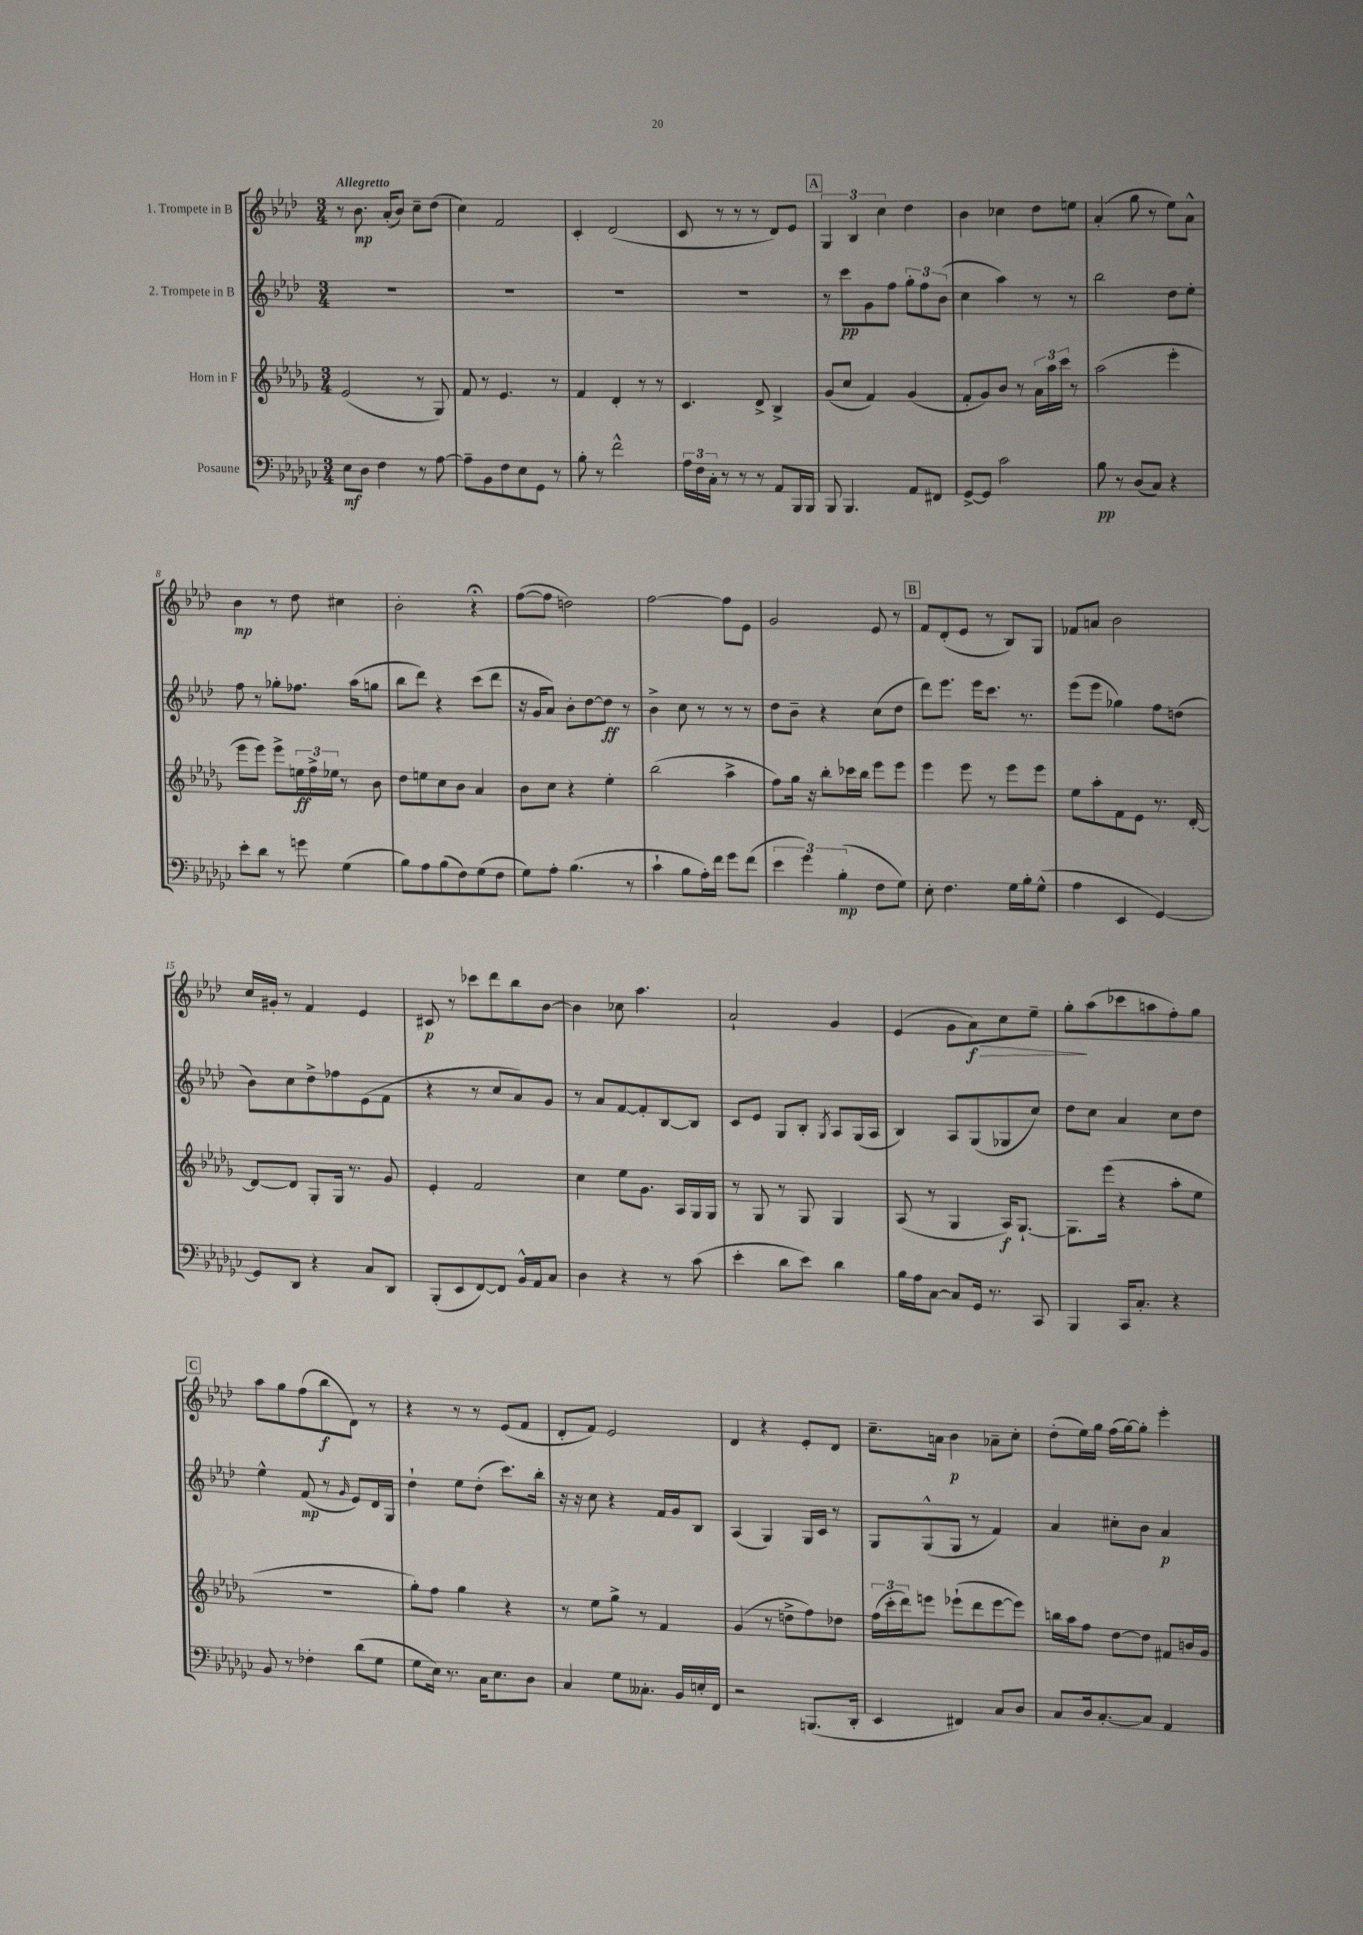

**kern	**dynam	**kern	**dynam	**kern	**dynam	**kern	**dynam
*part4	*part4	*part3	*part3	*part2	*part2	*part1	*part1
*staff4	*staff4	*staff3	*staff3	*staff2	*staff2	*staff1	*staff1
*I"Posaune	*	*I"Horn in F	*	*I"2. Trompete in B	*	*I"1. Trompete in B	*
*clefF4	*	*clefG2	*	*clefG2	*	*clefG2	*
*k[b-e-a-d-g-c-]	*	*k[b-e-a-d-g-]	*	*k[b-e-a-d-]	*	*k[b-e-a-d-]	*
*M3/4	*	*M3/4	*	*M3/4	*	*M3/4	*
=1	=1	=1	=1	=1	=1	=1	=1
!	!	!	!	!	!	!LO:TX:a:B:t=Allegretto	!
8E-\L	mf	(2e-/	.	2.r	.	8r	.
8D-\J	.	.	.	.	.	8.b-\	mp
4F\	.	.	.	.	.	.	.
.	.	.	.	.	.	(16a-'/KL	.
.	.	.	.	.	.	8b-/J)	.
8r	.	8r	.	.	.	8cc~\L	.
[8A-\	.	8G-/)	.	.	.	(8dd-\J	.
=2	=2	=2	=2	=2	=2	=2	=2
8A-~\L]	.	8f/	.	2.r	.	4cc\)	.
8BB-\	.	8r	.	.	.	.	.
8F\	.	4.e-/	.	.	.	2f/	.
8E-\	.	.	.	.	.	.	.
8GG-\J	.	.	.	.	.	.	.
8r	.	8r	.	.	.	.	.
=3	=3	=3	=3	=3	=3	=3	=3
8B-'\	.	4f/	.	2.r	.	4c'/	.
8r	.	.	.	.	.	.	.
2f^^\	.	4d-'/	.	.	.	(2d-/	.
.	.	8r	.	.	.	.	.
.	.	8r	.	.	.	.	.
=4	=4	=4	=4	=4	=4	=4	=4
24A-\LL	.	4.c/	.	2.r	.	8c/	.
24F\	.	.	.	.	.	.	.
24C-'\JJ	.	.	.	.	.	.	.
8r	.	.	.	.	.	8r	.
8r	.	.	.	.	.	8r	.
8r	.	8d-^/	.	.	.	8r	.
8AA-/L	.	4B-^/	.	.	.	8d-/L)	.
16BBB-/L	.	.	.	.	.	8e-/J	.
16BBB-/JJ	.	.	.	.	.	.	.
!!LO:REH:place=s1:t=A
=5	=5	=5	=5	=5	=5	=5	=5
8BBB-/	.	(8g-/L	.	8r	.	6G/	.
4.BBB-/	.	8cc/J	.	8ccc\L	pp	.	.
.	.	.	.	.	.	6B-/	.
.	.	4f/)	.	8g\	.	.	.
.	.	.	.	.	.	6cc\	.
.	.	.	.	8ff\J	.	.	.
8AA-/L	.	(4g-/	.	12gg'\L	.	4dd-\	.
.	.	.	.	12ff\	.	.	.
8FF#X/J	.	.	.	.	.	.	.
.	.	.	.	(12b-\J	.	.	.
=6	=6	=6	=6	=6	=6	=6	=6
[8GG-^/L	.	8f'/L	.	4cc\	.	4b-\	.
8GG-/J]	.	8g-/)	.	.	.	.	.
2c-\	.	8b-/J	.	4aa-\)	.	4cc-X\	.
.	.	8r	.	.	.	.	.
.	.	24a-\LL	.	8r	.	8dd-\L	.
.	.	24aa-\	.	.	.	.	.
.	.	24ccc\JJ	.	.	.	.	.
.	.	8r	.	8r	.	8een\J	.
=7	=7	=7	=7	=7	=7	=7	=7
8B-\	pp	(2aa-\	.	2bb-\	.	(4a-'/	.
8r	.	.	.	.	.	.	.
(8D-/L	.	.	.	.	.	8gg\	.
8C-/J)	.	.	.	.	.	8r	.
4r	.	4eee-'\	.	8dd-\L	.	8ee-\L)	.
.	.	.	.	8ee-'\J	.	8a-^^\J	.
!!LO:LB:g=z
=8	=8	=8	=8	=8	=8	=8	=8
8e-'\L	.	8eee-\L	.	8ff\	.	4b-\	mp
8d-\J	.	8eee-\J)	.	8r	.	.	.
8r	.	8eee-^\L	.	8gg-X'\L	.	8r	.
8gn\	.	24een\L	ff	8.ff-X\J	.	8dd-\	.
.	.	24ff^\	.	.	.	.	.
.	.	24ee-X\JJ	.	.	.	.	.
(4G-\	.	8r	.	.	.	4cc#X\	.
.	.	.	.	(16aa-\KL	.	.	.
.	.	8b-\	.	8ggn\J	.	.	.
=9	=9	=9	=9	=9	=9	=9	=9
8B-\L)	.	8dd-\L	.	8bb-\L	.	2b-'\	.
8A-\	.	8een\	.	8ddd-\J)	.	.	.
(8B-\	.	8cc\	.	4r	.	.	.
8F\)	.	8b-\J	.	.	.	.	.
(8G-\	.	4a-/	.	(8ccc\L	.	4r;<	.
8F\J	.	.	.	8ddd-\J	.	.	.
=10	=10	=10	=10	=10	=10	=10	=10
8G-\L)	.	8b-\L	.	16r	.	([8ff\L	.
.	.	.	.	16g/KL	.	.	.
8A-'\J	.	8cc\J	.	8a-/J)	.	8ff\J]	.
(4.B-\	.	4r	.	8b-'\L	.	2ddn\)	.
.	.	.	.	[8dd-\	.	.	.
.	.	4ee-'\	.	8dd-\J]	ff	.	.
8r	.	.	.	8r	.	.	.
=11	=11	=11	=11	=11	=11	=11	=11
4c-`\	.	(2bb-\	.	4b-^\	.	[2ff\	.
8B-\L	.	.	.	8cc\	.	.	.
16A-'\L)	.	.	.	8r	.	.	.
16f\JJ	.	.	.	.	.	.	.
8g-\L	.	4aa-^\	.	8r	.	8ff\L]	.
(8f\J	.	.	.	8r	.	8e-\J	.
=12	=12	=12	=12	=12	=12	=12	=12
6e-\	.	8ff\L)	.	8dd-\L	.	2g/	.
.	.	16gg-\Jk	.	8b-~\J	.	.	.
6g-\)	.	.	.	.	.	.	.
.	.	16r	.	.	.	.	.
.	.	8bb-'\L	.	4r	.	.	.
(6B-'\	mp	.	.	.	.	.	.
.	.	16ccc-X\L	.	.	.	.	.
.	.	16bb-\JJ	.	.	.	.	.
8F\L	.	8eee-\L	.	(8cc\L	.	8e-/	.
8G-\J)	.	8eee-\J	.	8dd-\J	.	8r	.
!!LO:REH:place=s1:t=B
=13	=13	=13	=13	=13	=13	=13	=13
8E-'\	.	4eee-\	.	8ddd-\L)	.	8f/L	.
4.F\	.	.	.	8.eee-\J	.	(8d-'/	.
.	.	8eee-\	.	.	.	8e-/J	.
.	.	.	.	16eee-\KL	.	.	.
.	.	8r	.	8.ccc\J	.	8r	.
16G-\LL	.	8eee-\L	.	.	.	8B-/L)	.
16B-'\J	.	.	.	8.r	.	.	.
(8G-^^\J	.	8eee-\J	.	.	.	8G/J	.
=14	=14	=14	=14	=14	=14	=14	=14
4A-\	.	8ee-\L	.	(8eee-\L	.	8f-X/L	.
.	.	8aa-'\	.	8eee-\J	.	8an/J	.
4EE-/	.	8f\	.	4gg-X\)	.	2b-\	.
.	.	8e-\J	.	.	.	.	.
[4GG-/)	.	8.r	.	8ff\L	.	.	.
.	.	.	.	(8ddn\J	.	.	.
.	.	[16d-'/	.	.	.	.	.
!!LO:LB:g=z
=15	=15	=15	=15	=15	=15	=15	=15
8GG-/L]	.	8d-/L_	.	8b-\L)	.	16cc/LL	.
.	.	.	.	.	.	16g#X'/JJ	.
8DD-/J	.	8d-/J]	.	8cc\	.	8r	.
4r	.	8G-'/L	.	8dd-^\	.	4f/	.
.	.	16G-/Jk	.	8ff-X\	.	.	.
.	.	8.r	.	.	.	.	.
8C-/L	.	.	.	(8e-\	.	4e-/	.
8DD-/J	.	8g-/	.	8f\J	.	.	.
=16	=16	=16	=16	=16	=16	=16	=16
(8BBB-'/L	.	4e-'/	.	4r	.	8c#X/	p
8EE-/	.	.	.	.	.	8r	.
[8FF/)	.	2f/	.	8r	.	8ccc-X\L	.
8FF/J]	.	.	.	8cc/L	.	8ddd-\	.
16BB-^^/LL	.	.	.	8a-/)	.	8bb-\	.
16AA-/J	.	.	.	.	.	.	.
8C-/J	.	.	.	8g/J	.	[8b-\J	.
=17	=17	=17	=17	=17	=17	=17	=17
4D-\	.	4cc\	.	8r	.	4b-\]	.
.	.	.	.	8a-/L	.	.	.
4r	.	8ee-\L	.	[8f/	.	8cc-X\	.
.	.	8.g-\J	.	8f'/]	.	4.aa-\	.
8r	.	.	.	[8B-/	.	.	.
.	.	16A-/LL	.	.	.	.	.
(8c-\	.	16G-/	.	8B-/J]	.	.	.
.	.	16G-/JJ	.	.	.	.	.
=18	=18	=18	=18	=18	=18	=18	=18
4e-'\	.	8r	.	8c/L	.	2a-`/	.
.	.	8G-/	.	8e-/J	.	.	.
8d-\L	.	8r	.	8G/L	.	.	.
8e-\J)	.	8G-/	.	8B-'/J	.	.	.
.	.	.	.	8qG/	.	.	.
4d-\	.	4G-/	.	8A-/L	.	4g/	.
.	.	.	.	(16G/L	.	.	.
.	.	.	.	16A-/JJ	.	.	.
=19	=19	=19	=19	=19	=19	=19	=19
16B-\LL	.	(8A-/	.	4B-/)	.	(4e-/	.
16A-\J	.	.	.	.	.	.	.
[8C-\J	.	8r	.	.	.	.	.
8C-/L]	.	4G-/	.	8A-/L	.	8g\L	.
!	!	!	!	!	!	!	!LO:HP:b
16GG-/Jk	.	.	.	(8G/	.	8a-\)	> f
8.r	.	.	.	.	.	.	.
.	.	16A-/KL)	f	8G-X/	.	8cc\	.
.	.	[8.G-`/J	.	.	.	.	.
8CC-/	.	.	.	8cc/J)	.	8ee-~\J	.
=20	=20	=20	=20	=20	=20	=20	=20
4BBB-/	.	8.G-\L]	.	8dd-\L	.	8gg'\L	.
.	.	.	.	8cc\J	.	(8aa-\	]
.	.	(16eee-\Jk	.	.	.	.	.
16CC-/KL	.	4r	.	4a-/	.	8ccc-X\	.
8.C-'/J	.	.	.	.	.	.	.
.	.	.	.	.	.	8aan\	.
4r	.	8aa-'\L	.	8cc\L	.	8ff'\)	.
.	.	8ee-\J	.	8dd-\J	.	8gg\J	.
!!LO:LB:g=z
!!LO:REH:place=s1:t=C
=21	=21	=21	=21	=21	=21	=21	=21
8BB-/	.	2.r	.	4ee-^^\	.	8aa-\L	.
8r	.	.	.	.	.	8gg\	.
4F-X'\	.	.	.	(8f/	mp	(8ff\	.
.	.	.	.	8r	.	8bb-\	f
.	.	.	.	16qqg/	.	.	.
(8d-\L	.	.	.	8e-/L)	.	8d-\J)	.
8G-\J	.	.	.	16d-/L	.	8r	.
.	.	.	.	16G/JJ	.	.	.
=22	=22	=22	=22	=22	=22	=22	=22
8G-\L	.	8gg-'\L)	.	4dd-`\	.	4r	.
16E-\Jk)	.	8ff\J	.	.	.	.	.
8.r	.	.	.	.	.	.	.
.	.	4gg-\	.	8ee-\L	.	8r	.
16C-\KL	.	.	.	(8dd-'\J	.	8r	.
8.E-\	.	.	.	.	.	.	.
.	.	4r	.	8.ccc\L)	.	(8e-/L	.
8D-\J	.	.	.	.	.	8f/J	.
.	.	.	.	16bb-'\Jk	.	.	.
=23	=23	=23	=23	=23	=23	=23	=23
4C-/	.	8r	.	16r	.	8d-'/L	.
.	.	.	.	16r	.	.	.
.	.	8ee-\L	.	8cc\	.	8f/J)	.
8G-\L	.	8gg-^\J	.	4r	.	2e-/	.
8.C--X'\J	.	8r	.	.	.	.	.
.	.	4f/	.	16f/LL	.	.	.
16BB-/LL	.	.	.	16g/J	.	.	.
16En'/	.	.	.	8B-/J	.	.	.
16FF/JJ	.	.	.	.	.	.	.
=24	=24	=24	=24	=24	=24	=24	=24
2r	.	(4g-/	.	(4A-/	.	4d-/	.
.	.	8r	.	4G/)	.	4r	.
.	.	8ddn^\L	.	.	.	.	.
(8.BBBn/L	.	8ff\)	.	16G/LL	.	8e-'/L	.
.	.	.	.	16c/JJ	.	.	.
.	.	8dd-X\J	.	8r	.	8d-/J	.
16DD-'/Jk	.	.	.	.	.	.	.
=25	=25	=25	=25	=25	=25	=25	=25
4EE-/	.	(24ff\LL	.	8G/L	.	8.cc~\L	.
.	.	24ccc'\	.	.	.	.	.
.	.	24ddd-\J)	.	.	.	.	.
.	.	8eeen\J	.	(8G^^/	.	.	.
.	.	.	.	.	.	16an\Jk	.
4FF#X/)	.	(8eee-X`\L	.	8G/J	.	4b-\	p
.	.	8ddd-\	.	8r	.	.	.
8C-/L	.	[8eee-\	.	4f/)	.	8a-X~\L	.
8D-/J	.	8eee-\J])	.	.	.	8cc'\J	.
=26	=26	=26	=26	=26	=26	=26	=26
8C-/L	.	16bbn\LL	.	4a-/	.	(8dd-'\L	.
.	.	16aa-\J	.	.	.	.	.
16D-/k	.	8ff\J	.	.	.	16ee-\L)	.
[8.C-'/	.	.	.	.	.	16gg\JJ	.
.	.	[8dd-\L	.	8cc#X'\L	.	(16ff\LL	.
.	.	.	.	.	.	[16gg\J)	.
8C-/J]	.	8dd-\J]	.	8b-\J	.	8gg'\J]	.
4AA-/	.	8f#X/L	.	4a-/	p	4eee-'\	.
.	.	16bn/L	.	.	.	.	.
.	.	16g-/JJ	.	.	.	.	.
==	==	==	==	==	==	==	==
*-	*-	*-	*-	*-	*-	*-	*-
